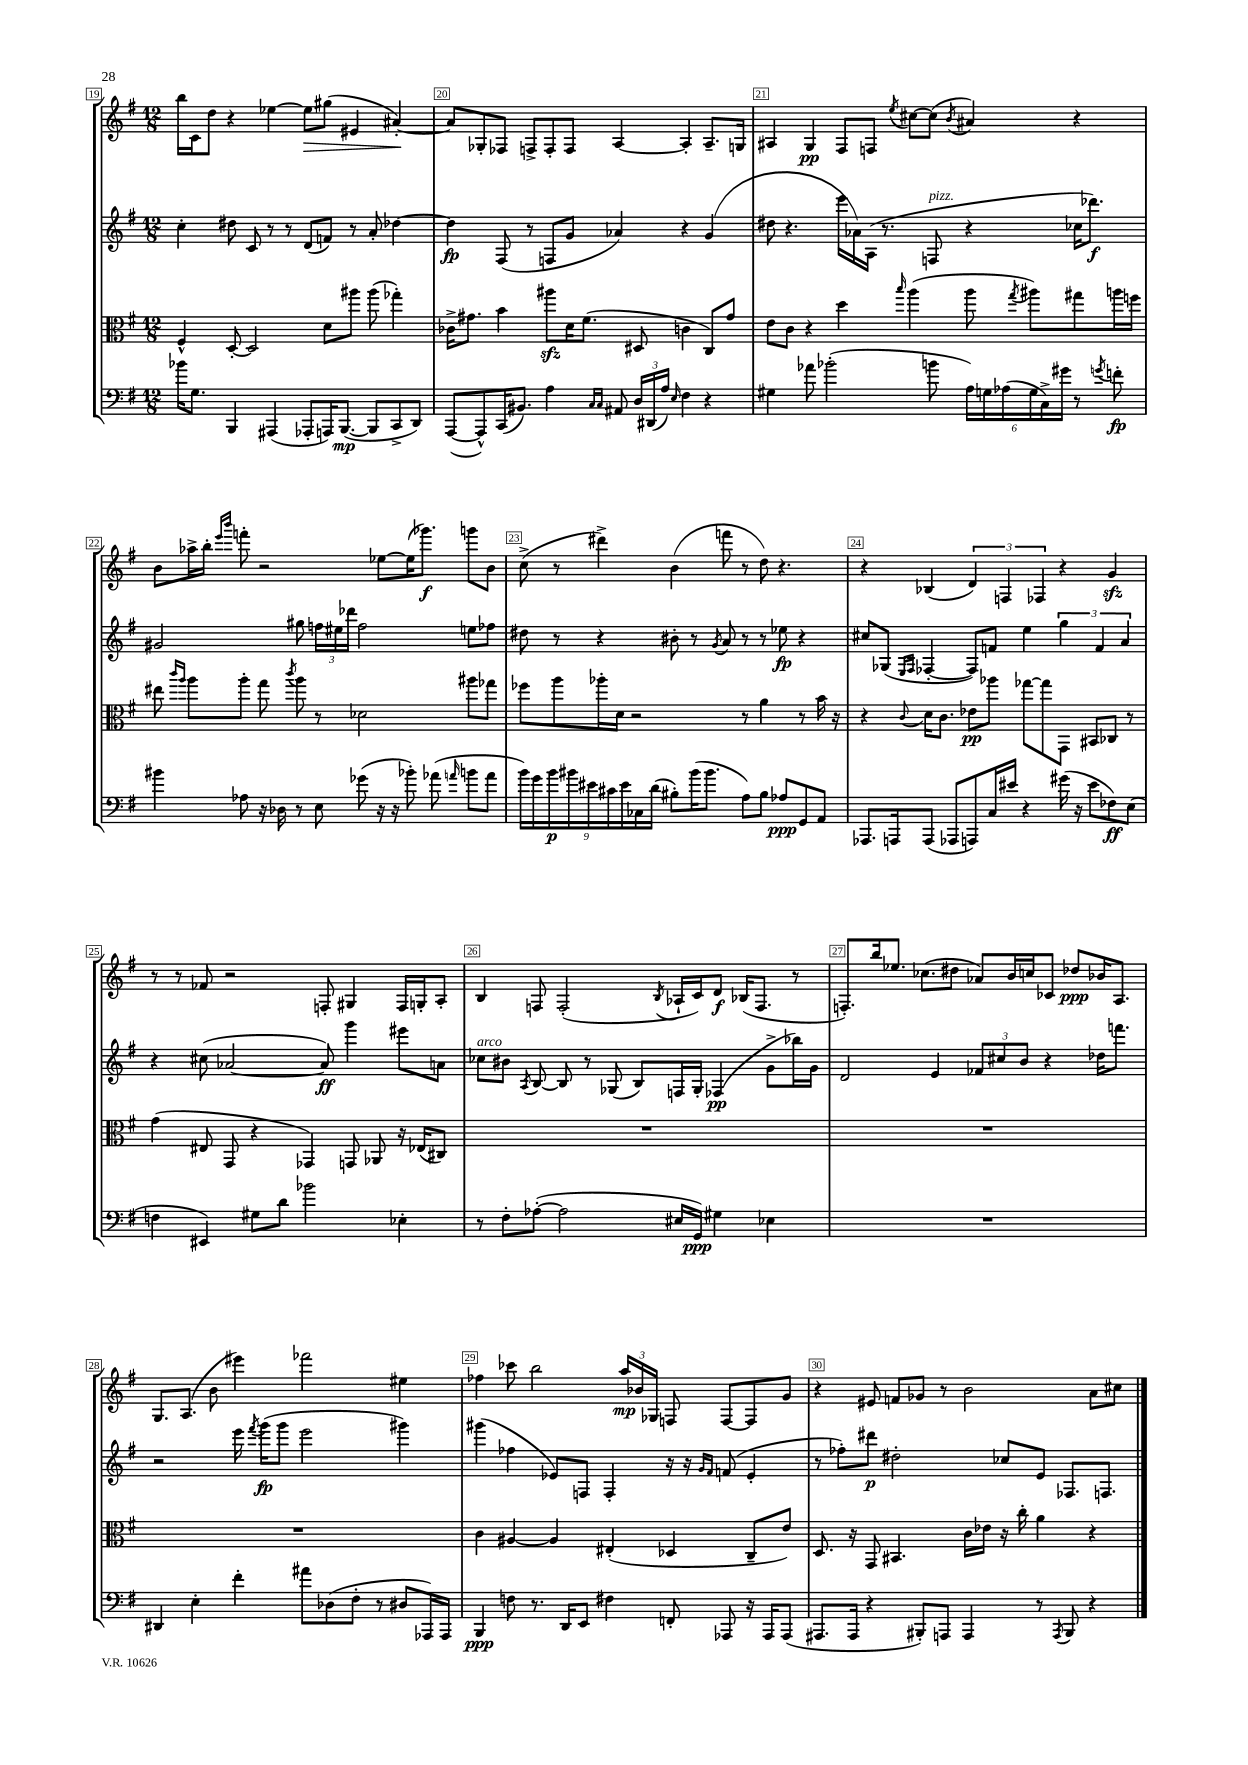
<<
\new StaffGroup <<
\new Staff = "s0" {
    \clef treble \key g \major \numericTimeSignature \time 12/8
    \autoBeamOff b''16[ c'16 d''8] r4 ees''4~ ees''8[\> gis''8]( eis'4 ais'4~-.\!) |
    ais'8[ ges8-. fes8] f8[-> f8-. f8] a4~ a4-. a8.[-- g16] |
    ais4 g4\pp fis8[ f8] \acciaccatura { e''8 } cis''8[~ cis''8]( \acciaccatura { b'8 } ais'4) r4 |
    b'8[ aes''16-> b''16]-. \grace { e'''16[ b'''16] } f'''8-. r2 ees''8[~ ees''16( ges'''8.]\f) g'''8[ b'8] |
    c''8->( r8 dis'''4->) b'4( f'''8 r8 d''8) r4. |
    r4 bes4( \tuplet 3/2 { d'4) f4 fes4 } r4 g'4\sfz |
    r8 r8 fes'8 r2 f8-. gis4 f16[ g16-. a8]-. |
    b4 f8 f2-.( \acciaccatura { b8 } aes16[-! c'16) d'8]\f bes16[( f8.] r8 |
    f8.[-.) b''16 ees''8.] ces''8.[( dis''8] aes'8[) b'16 c''16 ces'8] des''8[\ppp bes'16 a8.] |
    g8.[ a8.]( b'8 eis'''4) fes'''2 eis''4 |
    fes''4 ces'''8 b''2 \tuplet 3/2 { a''16[\mp bes'16 ges16] } f8 f8[~ f8 g'8] |
    r4 eis'8 f'8[ ges'8] r8 b'2 a'8[ cis''8] \bar "|." |
}
\new Staff = "s1" {
    \clef treble \key g \major \numericTimeSignature \time 12/8
    \autoBeamOff c''4-. dis''8 c'8 r8 r8 d'8[( f'8]) r8 a'8-. des''4~ |
    des''4\fp fis8( r8 f8[ g'8] aes'4) r4 g'4( |
    dis''8 r4. e'''16[ aes'16) a16]( r8. f8^\markup { \italic "pizz." } r4 ces''16[ des'''8.]\f) |
    gis'2 gis''8 \tuplet 3/2 { f''16[ eis''16 des'''16] } f''2 e''8[ fes''8] |
    dis''8 r8 r4 bis'8-. r8 \acciaccatura { g'8 } a'8 r8 r8 ees''8\fp r4 |
    cis''8[ ges8]( \grace { e16[ fis16] } fes4~-. fes8[) f'8] e''4 \tuplet 3/2 { g''4 f'4 a'4 } |
    r4 cis''8( aes'2~ aes'8\ff) g'''4 eis'''8[ a'8] |
    ces''8[^\markup { \italic "arco" } bis'8] \acciaccatura { a8 } b8~ b8 r8 ges8( b8[) f16 ges16]-. fes4\pp( g'8[-> bes''16) g'16] |
    d'2 e'4 \tuplet 3/2 { fes'8[ cis''8 b'8] } r4 des''16[ f'''8.] |
    r2 e'''16 \acciaccatura { fis'''8 } g'''16[\fp( g'''8] e'''2 gis'''4) |
    gis'''4( fes''4 ees'8[) f8] f4-. r16 r16 \grace { g'16[ fis'16] } f'8( ees'4-. |
    r8 fes''8[-.) dis'''8]\p dis''2-. ces''8[ e'8] fes8.[ f8.] \bar "|." |
}
\new Staff = "s2" {
    \clef alto \key g \major \numericTimeSignature \time 12/8
    \autoBeamOff fis4-^ d8~-. d2 d'8[ ais''8] ais''8( ges''4-.) |
    ces'16[-> gis'8.] b'4 ais''8[\sfz d'16 fis'8.]( dis8 c'4 c8[) gis'8] |
    e'8[ c'8] r4 d''4 \grace { b''16 } a''4( a''8 \acciaccatura { g''8 } ais''8[) gis''8 a''16 f''16] |
    eis''8 \grace { c'''16[ a''16] } a''8[ a''8]-. g''8 \acciaccatura { c'''8 } a''8 r8 des'2 ais''8[ ges''8] |
    fes''8[ a''8 aes''16-. d'16] r2 r8 a'4 r8 b'16 r16 |
    r4 \appoggiatura { c'8 } d'16[ c'8.] ees'8[\pp aes''8] ges''8[~ ges''8 g,8] bis,8[ ces8] r8 |
    g'4( eis8 g,8 r4 ges,4) g,8 aes,8 r16 ees16[( cis8]) |
    R1. |
    R1. |
    R1. |
    c'4 ais4~ ais4 eis4-.( des4 c8[-- e'8]) |
    d8. r16 g,8 bis,4. c'16[ ees'16] r16 c''16-. a'4 r4 \bar "|." |
}
\new Staff = "s3" {
    \clef bass \key g \major \numericTimeSignature \time 12/8
    \autoBeamOff bes'16[ g8.] b,,4 ais,,4( aes,,8[-. a,,16) b,,8.]~\mp( b,,8[ c,8-> d,8]) |
    a,,8[~( a,,8-^) c,16( bis,8.]) a4 \grace { c16[ c16] } ais,8 \tuplet 3/2 { d16[ dis,16( a16]) } \grace { e16 } fis4 r4 |
    gis4 aes'8 bes'2-.( b'8 \tuplet 6/4 { a16[) g16 aes16( g16 c16->) gis'16] } r8 \acciaccatura { g'8 } f'8-.\fp |
    bis'4 aes8 r16 des16 r8 e8 ges'8( r16 r16 bes'8-.) aes'8( \grace { a'16 } b'8[ a'8] |
    \tuplet 9/8 { b'16[) g'16 b'16\p bis'16 eis'16 cis'16 eis'16 ces16 d'16]( } bis8[-.) bis'16( bis'8.] a8[) bis8] aes8[\ppp g,8 a,8] |
    aes,,8.[ a,,16 a,,8]( aes,,8[ a,,8) c16 eis'16] r4 gis'16( r16 eis'8[ fes8\ff) e8]( |
    f4 eis,4) gis8[ d'8] bes'2 ees4-. |
    r8 fis8[-. aes8]~-.( aes2 eis16[ g,16]\ppp) gis4 ees4 |
    R1. |
    dis,4 e4-. fis'4-. ais'8[ des8( fis8]-. r8 dis8[ aes,,16) aes,,16] |
    b,,4\ppp f8 r8. d,16[ e,8] fis4 f,8-. aes,,8 r16 aes,,16[ aes,,8]( |
    ais,,8.[ ais,,16] r4 bis,,8[-.) a,,8] a,,4 r8 \acciaccatura { a,,8 } bis,,8 r4 \bar "|." |
}
>>
>>
\layout { \context { \Score currentBarNumber = #19 \override BarNumber.break-visibility = ##(#f #t #t) barNumberVisibility = #all-bar-numbers-visible \override BarNumber.stencil = #(make-stencil-boxer 0.1 0.3 ly:text-interface::print) } }
